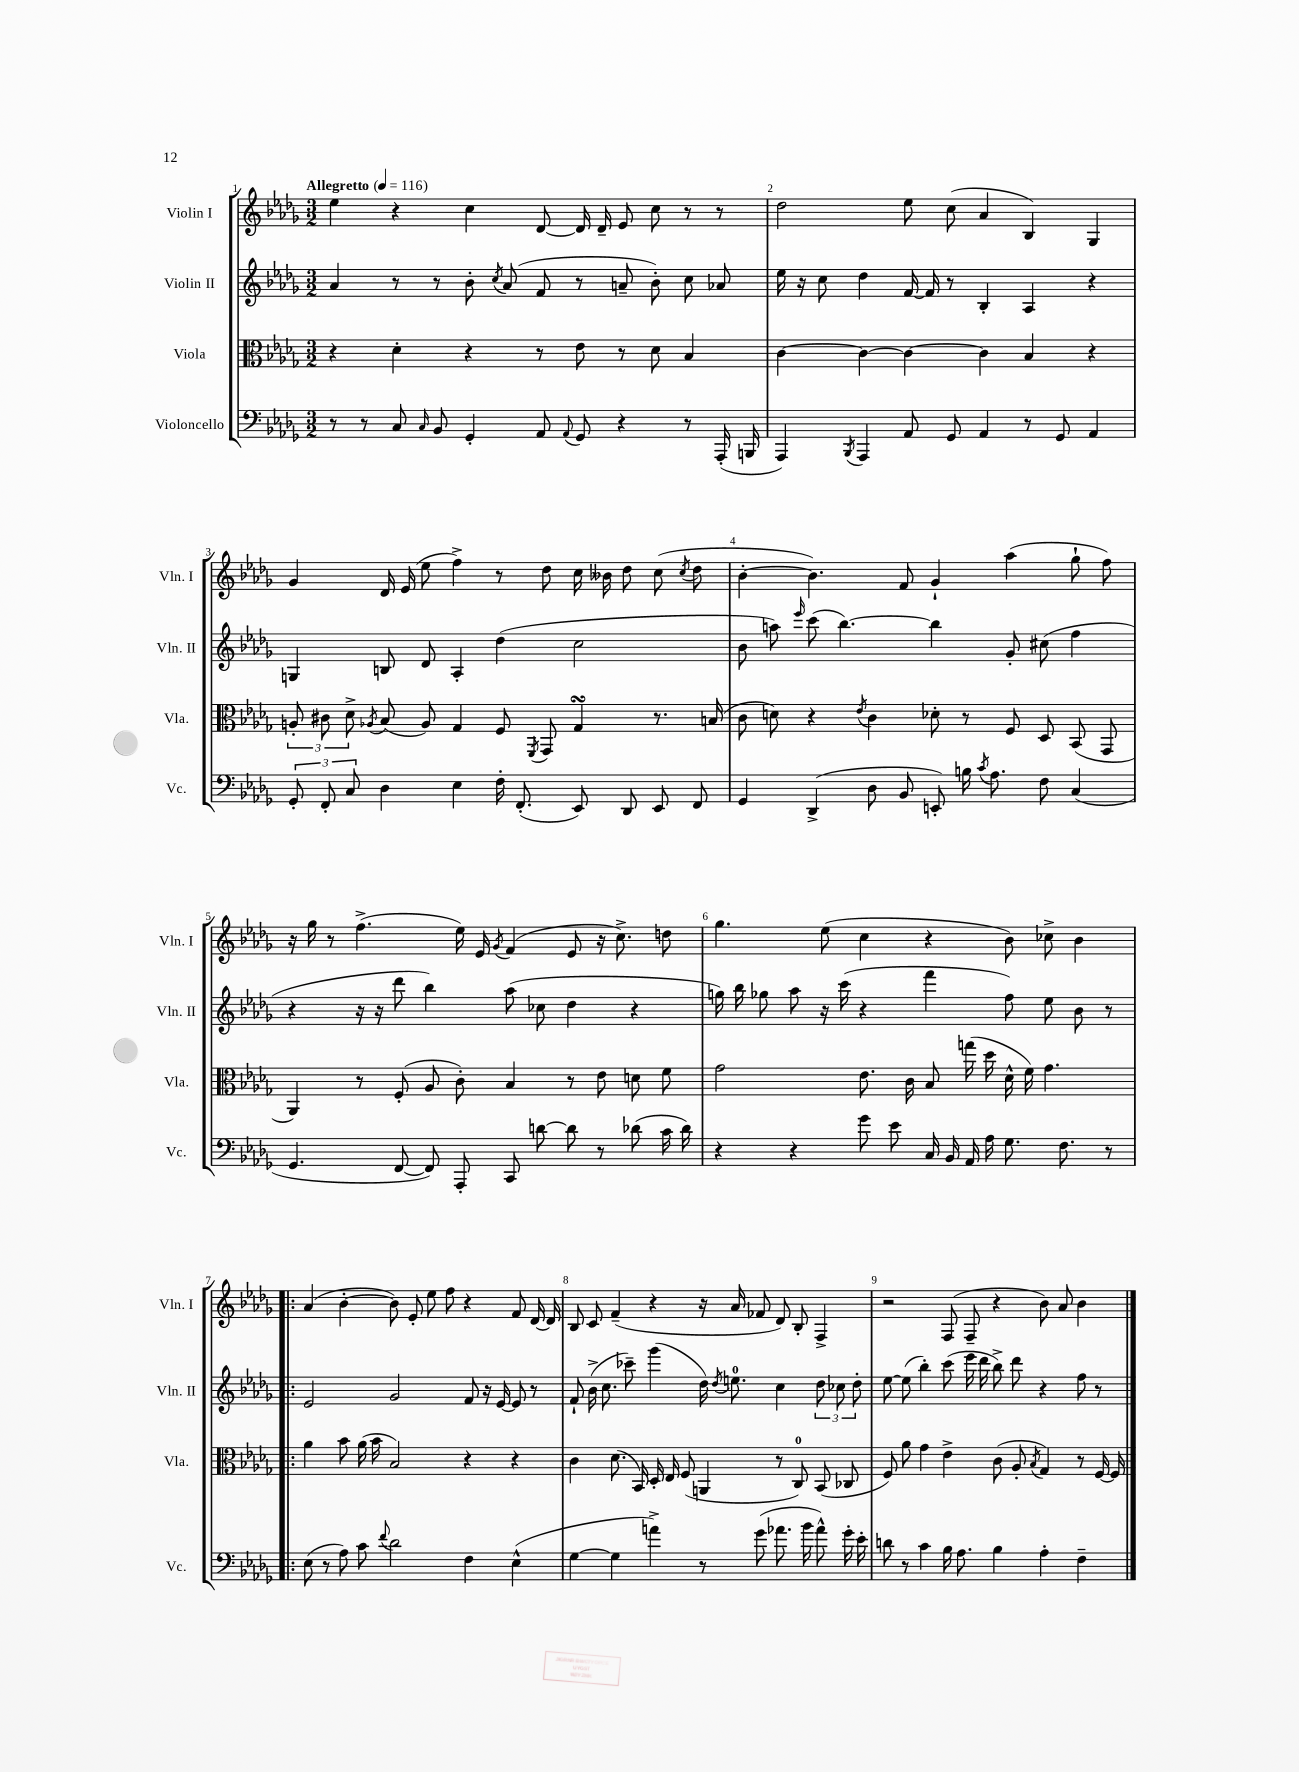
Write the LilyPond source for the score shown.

<<
\new StaffGroup <<
\new Staff = "s0" \with { instrumentName = "Violin I" shortInstrumentName = "Vln. I" } {
    \clef treble \key des \major \numericTimeSignature \time 3/2 \tempo "Allegretto" 4 = 116
    \autoBeamOff ees''4 r4 c''4 des'8~ des'16 des'16-- ees'8 c''8 r8 r8 |
    des''2 ees''8 c''8( aes'4 bes4) ges4 |
    ges'4 des'16 ees'16( ees''8 f''4->) r8 des''8 c''16 beses'16 des''8 c''8( \acciaccatura { c''8 } des''8 |
    bes'4~-. bes'4.) f'8 ges'4-! aes''4( ges''8-! f''8) |
    r16 ges''16 r8 f''4.->( ees''16) ees'16 \acciaccatura { ges'8 } f'4( ees'8 r16 c''8.->) d''8 |
    ges''4. ees''8( c''4 r4 bes'8) ces''8-> bes'4 |
    \bar ".|:" aes'4( bes'4~-. bes'8) ees'8-. ees''8 f''8 r4 f'8 des'16~ des'16 |
    bes8 c'8 f'4--( r4 r16 aes'16 fes'8 des'8) bes8-. f4-> |
    r2 f8( f8-- r4 bes'8) aes'8 bes'4 \bar "|." |
}
\new Staff = "s1" \with { instrumentName = "Violin II" shortInstrumentName = "Vln. II" } {
    \clef treble \key des \major \numericTimeSignature \time 3/2
    \autoBeamOff aes'4 r8 r8 bes'8-. \acciaccatura { c''8 } aes'8( f'8 r8 a'8-- bes'8-.) c''8 aes'8 |
    ees''16 r16 c''8 des''4 f'16~ f'16 r8 bes4-. aes4 r4 |
    g4 b8 des'8 aes4-. des''4( c''2 |
    bes'8 a''8) \grace { ees'''16 } c'''8( bes''4.~) bes''4 ges'8-. cis''8( f''4 |
    r4 r16 r16 des'''8 bes''4) aes''8( ces''8 des''4 r4 |
    g''16) bes''16 ges''8 aes''8 r16 c'''16( r4 f'''4 f''8) ees''8 bes'8 r8 |
    \bar ".|:" ees'2 ges'2 f'8 r16 ees'16~ ees'8 r8 |
    f'8-! bes'16->( c''8. ces'''8--) ges'''4( des''16) \acciaccatura { des''8 } e''8.-0 c''4 \tuplet 3/2 { des''8 ces''8 des''8-. } |
    ees''8~ ees''8( bes''4-.) c'''8( ees'''16 des'''16 bes''8->) des'''8 r4 f''8 r8 \bar "|." |
}
\new Staff = "s2" \with { instrumentName = "Viola" shortInstrumentName = "Vla." } {
    \clef alto \key des \major \numericTimeSignature \time 3/2
    \autoBeamOff r4 des'4-. r4 r8 ees'8 r8 des'8 bes4 |
    c'4~ c'4~ c'4~ c'4 bes4 r4 |
    \tuplet 3/2 { a8-. cis'8 des'8-> } \acciaccatura { aes8 } bes8( aes8) ges4 f8 \acciaccatura { f,8 } ges,8 ges4\turn r8. b16( |
    c'8 d'8) r4 \acciaccatura { ees'8 } c'4 des'8-. r8 f8 des8 bes,8( ges,8 |
    aes,4) r8 f8-.( aes8 c'8-.) bes4 r8 ees'8 d'8 f'8 |
    ges'2 ees'8. c'16 bes8 g''16( des''16 des'16-^ f'16) ges'4. |
    \bar ".|:" aes'4 bes'8 aes'16( bes'16 bes2) r4 r4 |
    c'4 des'8.( bes,16) des16-. ees16 f8( a,4 r8 c8-0) bes,8( ces8 |
    f8) aes'8 ges'4 ees'4-> c'8( aes8-. \acciaccatura { bes8 } ges4) r8 f16~ f16 \bar "|." |
}
\new Staff = "s3" \with { instrumentName = "Violoncello" shortInstrumentName = "Vc." } {
    \clef bass \key des \major \numericTimeSignature \time 3/2
    \autoBeamOff r8 r8 c8 \grace { c16 } bes,8 ges,4-. aes,8 \appoggiatura { aes,8 } ges,8 r4 r8 aes,,16-.( b,,16 |
    aes,,4) \acciaccatura { bes,,8 } aes,,4 aes,8 ges,8 aes,4 r8 ges,8 aes,4 |
    \tuplet 3/2 { ges,8-. f,8-. c8 } des4 ees4 f16-. f,8.-.( ees,8) des,8 ees,8 f,8 |
    ges,4 des,4->( des8 bes,8 e,8-.) b16 \acciaccatura { c'8 } aes8. f8 c4( |
    ges,4. f,8~ f,8) aes,,8-. c,8 d'8~ d'8 r8 des'8( c'16 des'16) |
    r4 r4 ges'8 ees'8 c16 bes,16 aes,16 aes16 ges8. f8. r8 |
    \bar ".|:" ees8( r8 aes8) c'8 \appoggiatura { f'8 } des'2 f4 ees4-^( |
    ges4~ ges4 a'4->) r8 ges'8( aes'8. bes'16 aes'8-^) ges'16-. ees'16-. |
    d'8 r8 c'4 bes16 aes8. bes4 aes4-. f4-- \bar "|." |
}
>>
>>
\layout { \context { \Score \override BarNumber.break-visibility = ##(#f #t #t) barNumberVisibility = #all-bar-numbers-visible } }
